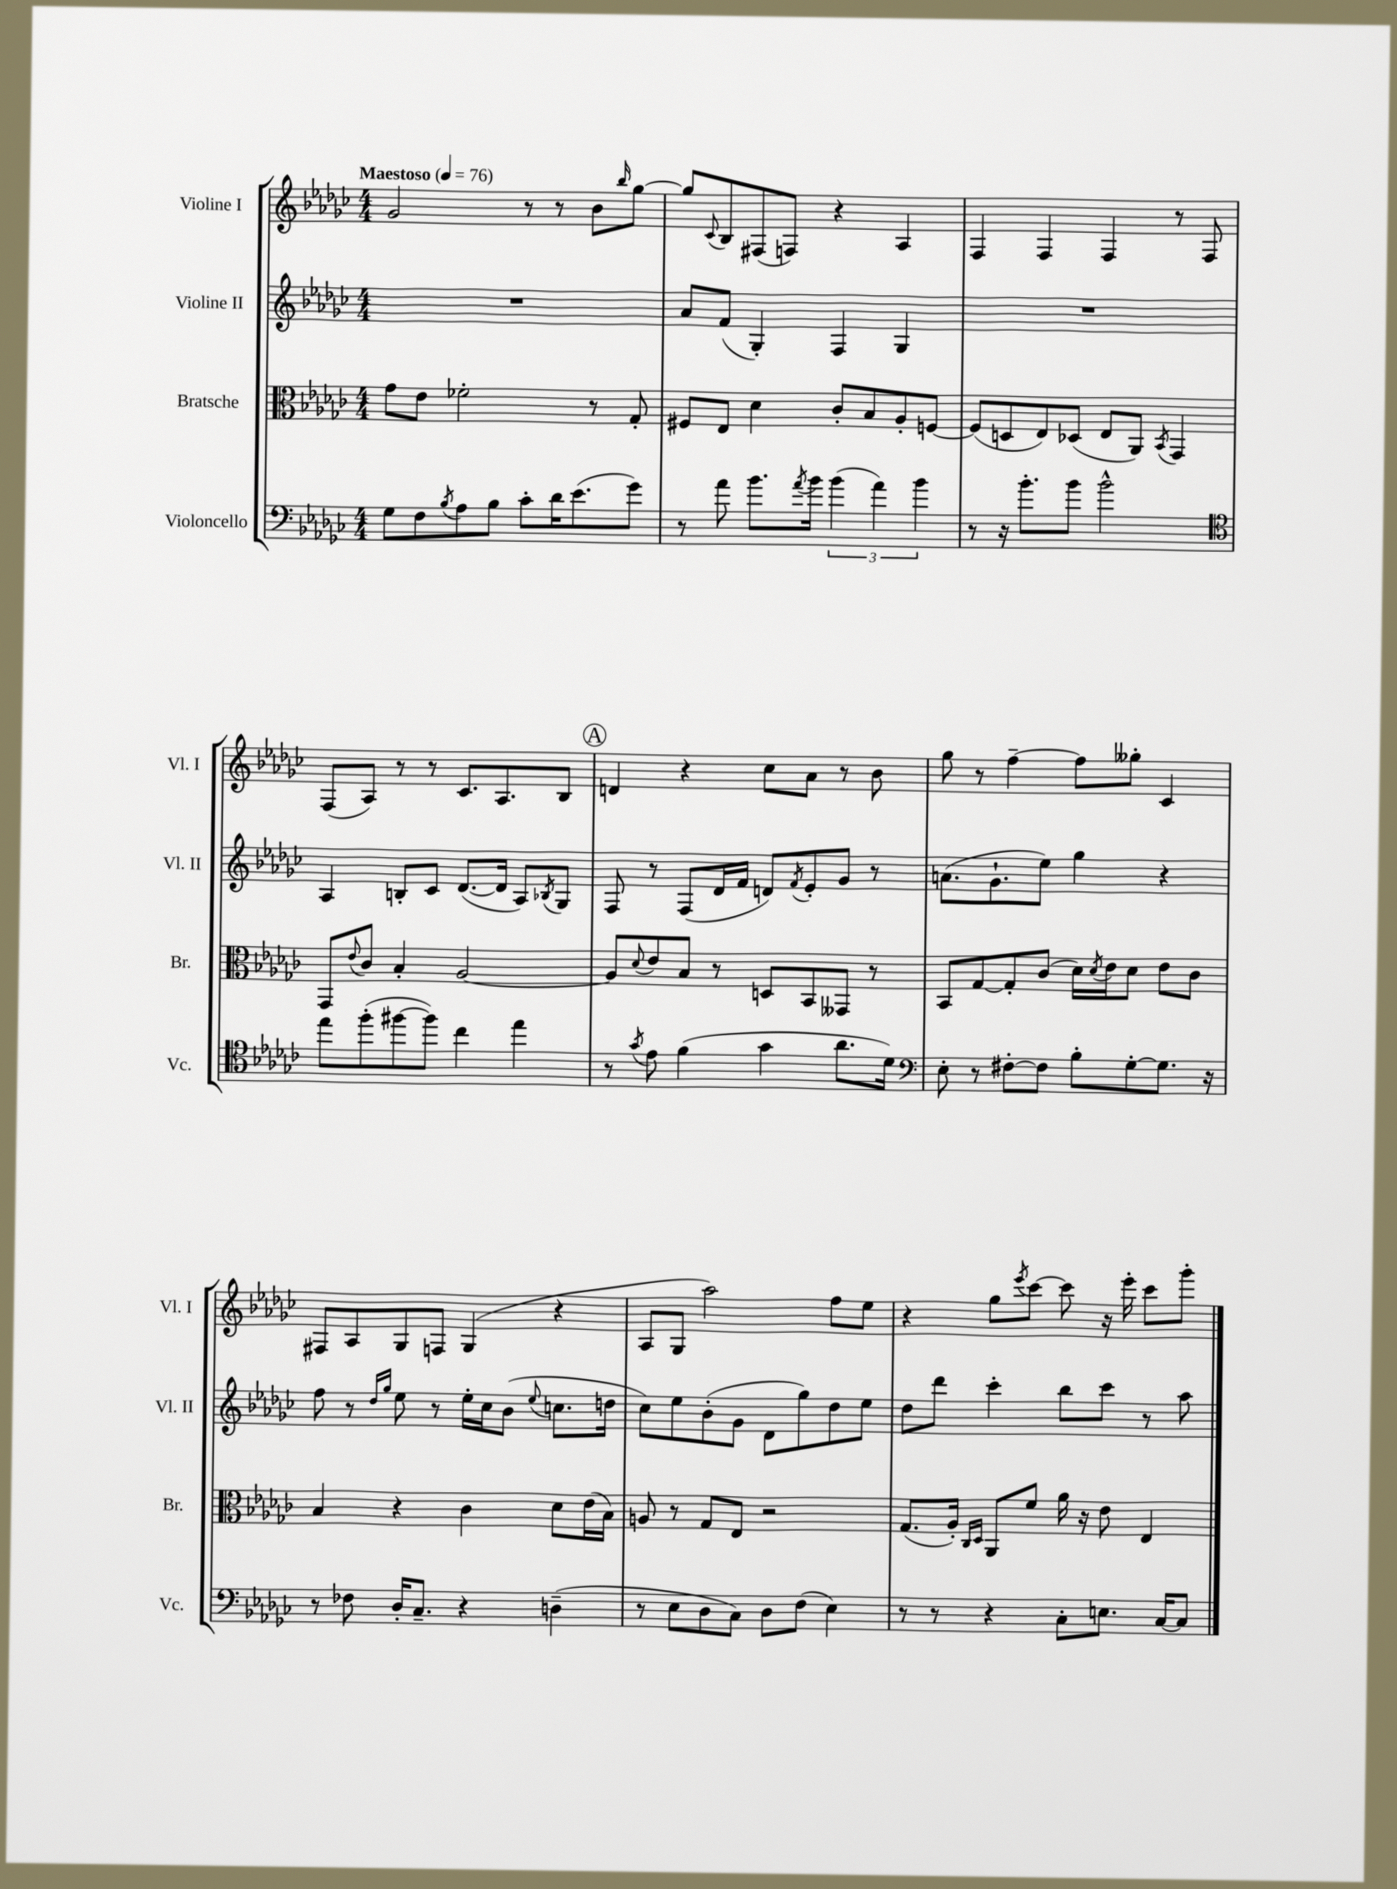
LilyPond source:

<<
\new StaffGroup <<
\new Staff = "s0" \with { instrumentName = "Violine I" shortInstrumentName = "Vl. I" } {
    \clef treble \key ges \major \numericTimeSignature \time 4/4 \tempo "Maestoso" 4 = 76
    ges'2 r8 r8 bes'8 \grace { bes''16 } ges''8~ |
    ges''8 \appoggiatura { ces'8 } bes8 fis8( f8) r4 aes4 |
    f4 f4 f4 r8 f8 |
    f8( aes8) r8 r8 ces'8. aes8. bes8 |
    \mark \markup { \circle "A" } d'4 r4 ces''8 aes'8 r8 bes'8 |
    ges''8 r8 f''4~-- f''8 geses''8-. ces'4 |
    fis8 aes8 ges8 f8 ges4( r4 |
    aes8 ges8 aes''2) f''8 ees''8 |
    r4 ges''8 \acciaccatura { ees'''8 } ces'''8~ ces'''8 r16 ees'''16-. ces'''8 ges'''8-. \bar "|." |
}
\new Staff = "s1" \with { instrumentName = "Violine II" shortInstrumentName = "Vl. II" } {
    \clef treble \key ges \major \numericTimeSignature \time 4/4
    R1 |
    aes'8 f'8( ges4-.) f4 ges4 |
    R1 |
    aes4 b8-. ces'8 des'8.~( des'16 aes8) \acciaccatura { bes8 } ges8 |
    \mark \markup { \circle "A" } f8 r8 f8( des'16 f'16 d'8) \acciaccatura { f'8 } ees'8-. ges'8 r8 |
    a'8.( ges'8.-! ees''8) ges''4 r4 |
    f''8 r8 \grace { des''16 ges''16 } ees''8 r8 ees''16-. ces''16 bes'8( \appoggiatura { ees''8 } c''8. d''16 |
    ces''8) ees''8 bes'8-.( ges'8 des'8 ges''8) des''8 ees''8 |
    des''8 des'''8 ces'''4-. bes''8 ces'''8 r8 aes''8 \bar "|." |
}
\new Staff = "s2" \with { instrumentName = "Bratsche" shortInstrumentName = "Br." } {
    \clef alto \key ges \major \numericTimeSignature \time 4/4
    ges'8 ees'8 fes'2-. r8 ges8-. |
    fis8 ees8 des'4 ces'8-. bes8 aes8-. f8~ |
    f8( d8 ees8) des8( ees8 aes,8) \acciaccatura { bes,8 } ges,4 |
    ges,8 \appoggiatura { ees'8 } ces'8 bes4-. aes2~ |
    \mark \markup { \circle "A" } aes8 \appoggiatura { des'8 } ees'8 bes8 r8 d8 bes,8 geses,8 r8 |
    bes,8 ges8~ ges8-. ces'8( des'16) \acciaccatura { des'8 } ees'16 des'8 ees'8 ces'8 |
    bes4 r4 ces'4 des'8 ees'16( bes16) |
    a8 r8 ges8 ees8 r2 |
    ges8.( aes16-.) \grace { ces16 des16 } aes,8 f'8 aes'16 r16 ees'8 ees4 \bar "|." |
}
\new Staff = "s3" \with { instrumentName = "Violoncello" shortInstrumentName = "Vc." } {
    \clef bass \key ges \major \numericTimeSignature \time 4/4
    ges8 f8 \acciaccatura { bes8 } aes8 bes8 ces'8-. des'16 ees'8.( ges'8) |
    r8 aes'8 bes'8. \acciaccatura { aes'8 } bes'16 \tuplet 3/2 { bes'4( aes'4) bes'4 } |
    r8 r16 bes'8.-. bes'8 bes'2-^ |
    \clef tenor ees''8 f''8-.( fis''8~ fis''8) ces''4 ees''4 |
    \mark \markup { \circle "A" } r8 \acciaccatura { ges'8 } ees'8 f'4( ges'4 aes'8. des'16) |
    \clef bass ees8-. r8 fis8~-. fis8 bes8-. ges8~-. ges8. r16 |
    r8 fes8 des16-. ces8.-- r4 d4--( |
    r8 ees8 des8 ces8) des8 f8( ees4) |
    r8 r8 r4 ces8-. e8. ces16~ ces8 \bar "|." |
}
>>
>>
\layout { \context { \Score \remove "Bar_number_engraver" } }
